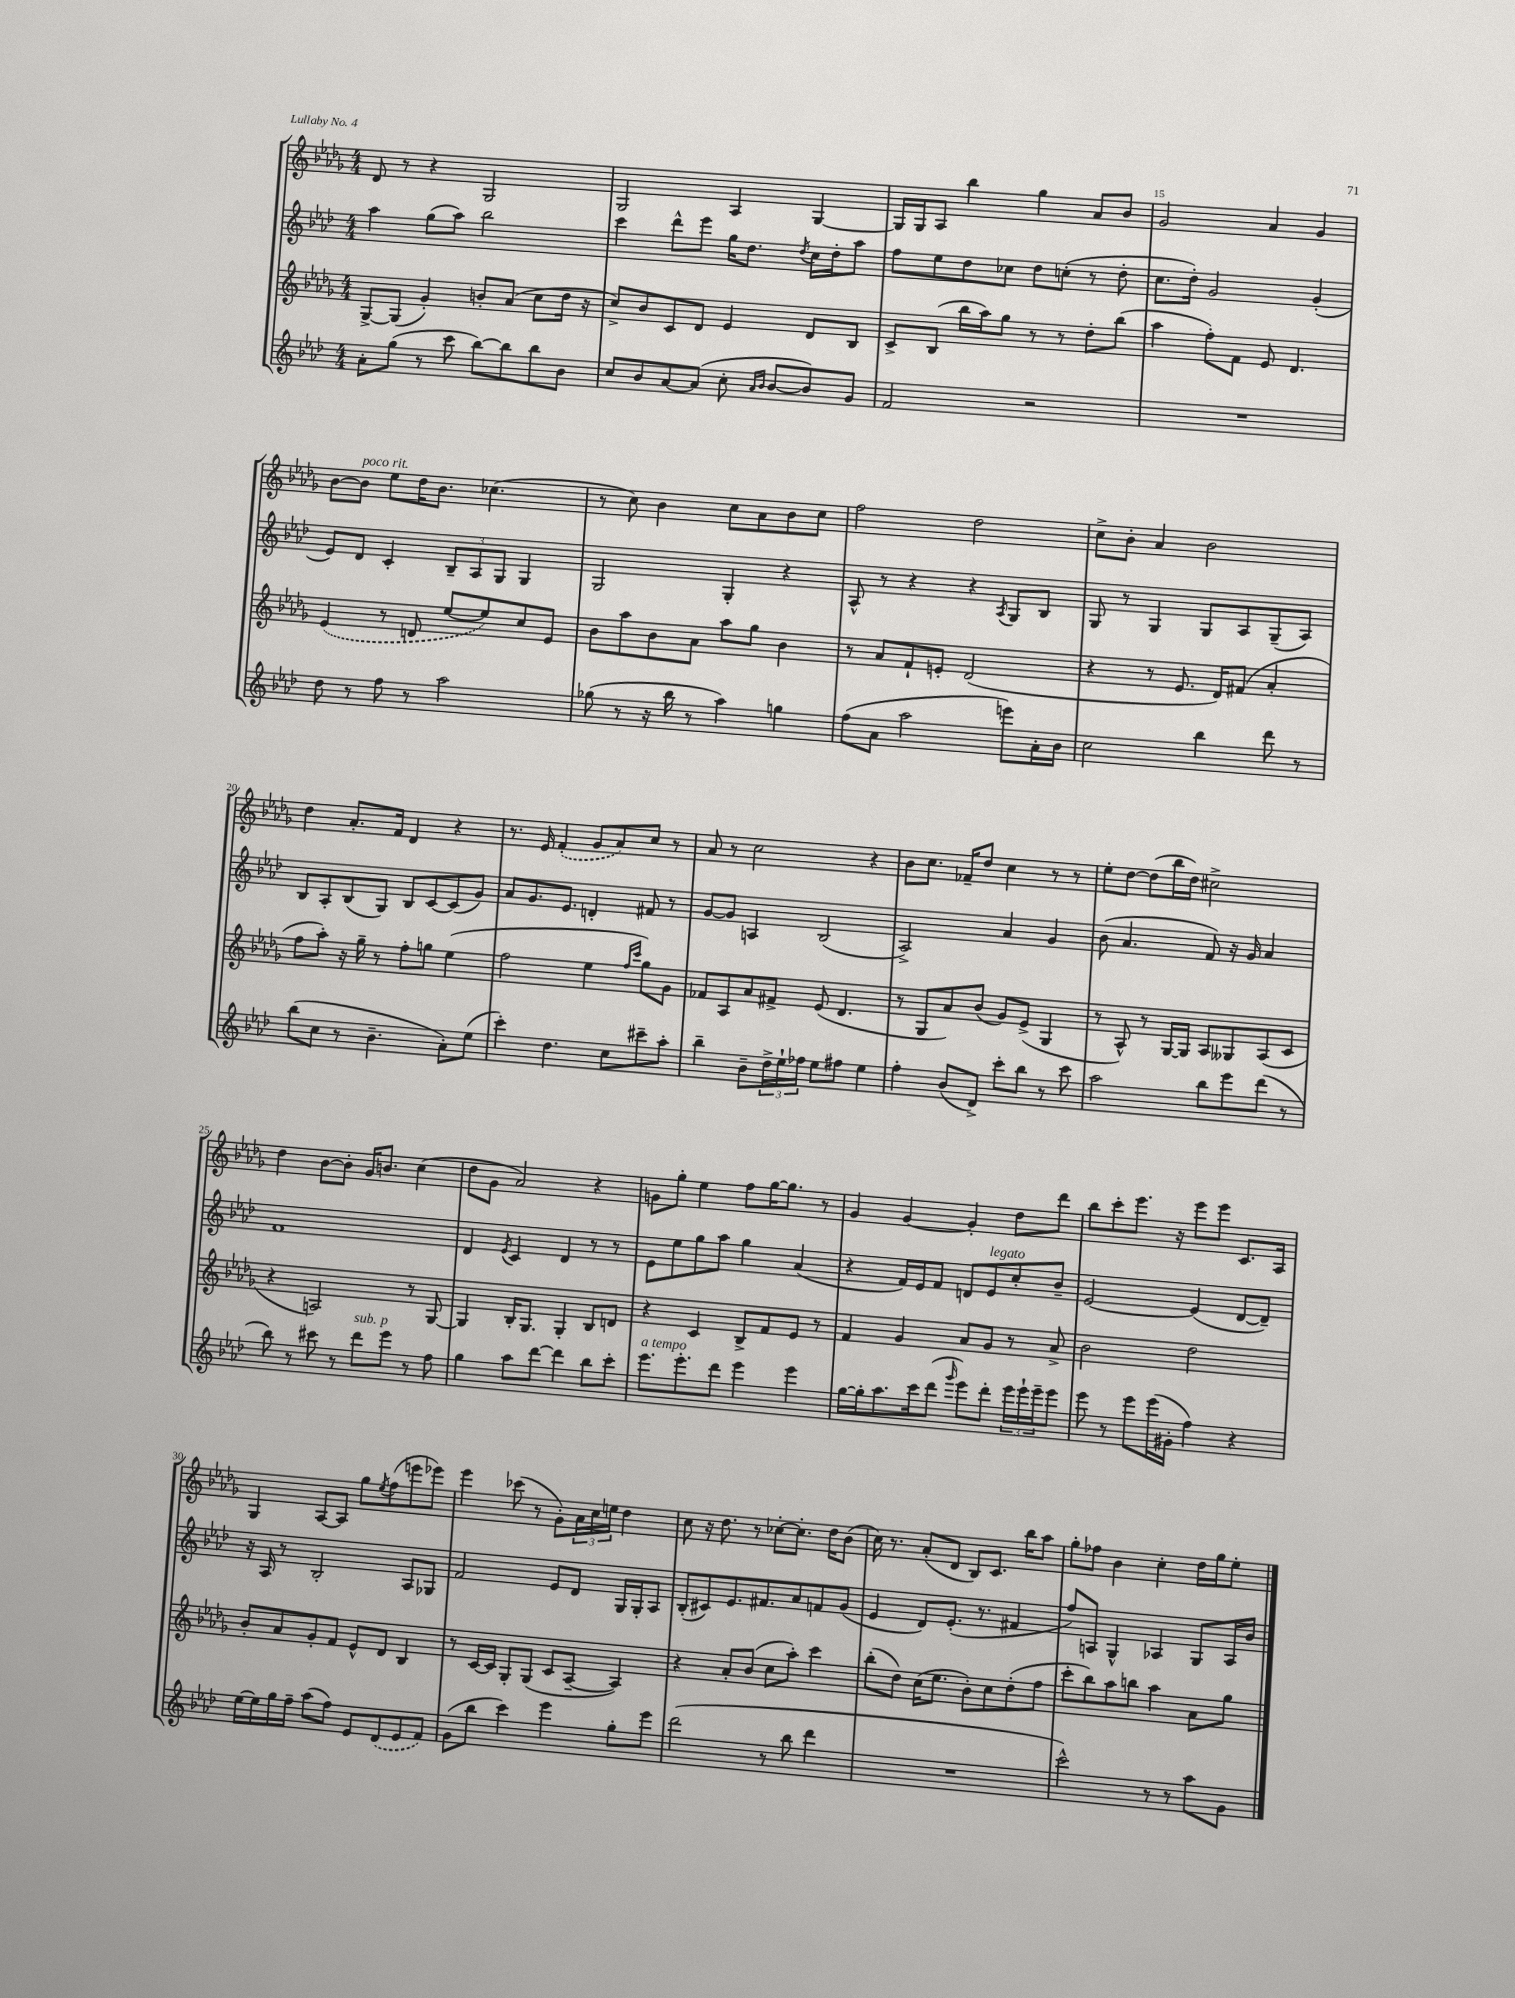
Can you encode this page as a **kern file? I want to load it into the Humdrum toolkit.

**kern	**kern	**kern	**kern
*staff4	*staff3	*staff2	*staff1
*clefG2	*clefG2	*clefG2	*clefG2
*k[b-e-a-d-]	*k[b-e-a-d-g-]	*k[b-e-a-d-]	*k[b-e-a-d-g-]
*M4/4	*M4/4	*M4/4	*M4/4
8a-'	[8G-^	4aa-	8d-
(8gg	(8G-]	.	8r
8r	4g-')	(8gg	4r
8ccc	.	8aa-)	.
[8bb-)	8b'	2bb-	2G-
8bb-]	(8a-	.	.
8bb-	8cc	.	.
8b-	16dd-	.	.
.	16r	.	.
=	=	=	=
8cc	8cc^)	4ccc	2G-
8b-	8b-	.	.
[8a-	8c	8ddd-^^	.
(8a-]	8d-	8eee-	.
8cc'	4e-	16gg	4A-
.	.	8.dd-	.
16qqa-	.	.	.
16qqb-	.	.	.
[8b-	.	.	.
.	.	8qdd-	.
8b-])	8d-	16cc	[4G-
.	.	16dd-'	.
8g	8B-	8aa-	.
=	=	=	=
2f	8c^	8ff	16G-]
.	.	.	16G-
.	(8B-	8ee-	8A-
.	16bb-	8dd-	4bb-
.	16aa-)	.	.
.	8gg-	8cc-	.
2r	8r	8dd-	4gg-
.	8r	(8cc'	.
.	8dd-'	8r	8a-
.	(8bb-	8dd-'	8b-
=	=	=	=
1r	4aa-	8.cc	2g-
.	.	16dd-')	.
.	8ff')	2g	.
.	8f	.	.
.	8e-	.	4a-
.	4.d-	.	.
.	.	(4g'	4g-
=	=	=	=
8dd-	(4e-	8e-)	[8b-
8r	.	8d-	8b-]
8ff	8r	4c'	8ee-
8r	8d	.	16dd-
.	.	.	8.b-
2aa-	[8ee-	12B-~	.
.	.	12A-	.
.	8ee-])	.	(4.cc-
.	.	12G	.
.	8cc	4G	.
.	8e-	.	.
=	=	=	=
(8gg-	8b-	2G	8r
8r	8aa-	.	8cc)
16r	8b-	.	4b-
16bb-	.	.	.
8r	8a-	.	.
4aa-)	8aa-	4G'	8cc
.	8gg-	.	8a-
4gg	4b-	4r	8b-
.	.	.	8cc
=	=	=	=
(8ff	8r	8A-^^	2ff
8a-	8a-	8r	.
2aa-	8f`	4r	.
.	8e'	.	.
.	(2d-	4r	2dd-
.	.	8qA-	.
8eee)	.	8G	.
16a-'	.	8B-	.
16b-	.	.	.
=	=	=	=
2cc	4r	8G	8cc^
.	.	8r	8b-'
.	8r	4G	4a-
.	8.e-	.	.
4bb-	.	8G	2b-
.	16d-)	.	.
.	(8f#	8A-	.
8ddd-	4a-'	(8G~	.
8r	.	8A-)	.
=	=	=	=
(8bb-	8ff	8B-	4dd-
8cc	8aa-')	8A-'	.
8r	16r	(8B-	8.a-'
.	16gg-~	.	.
4.b-~	8r	8G)	.
.	.	.	16f
.	8ff'	8B-	4d-
.	8gg	[8c	.
8a-')	(4ee-	(8c]	4r
(8ee-	.	8g)	.
=	=	=	=
4ccc')	2ff	8a-	8.r
.	.	8.g	.
.	.	.	16e-
4.dd-	.	.	(4f'
.	.	8.e-	.
.	4ee-	4d'	8g-
8cc	.	.	8a-)
.	16qqff	.	.
.	16qqccc	.	.
8ccc#~	8gg-)	8f#	8cc
8aa-'	8g-	8r	8r
=	=	=	=
4bb-~	8f-	[8g	8a-
.	8A-	8g]	8r
8b-~	8a-	4A	2cc
24dd-^	8f#^	.	.
24ee-`	.	.	.
24ff-	.	.	.
8ee-	(8e-	(2B-	.
8ff#	4.d-	.	.
4ee-	.	.	4r
=	=	=	=
4ff'	8r	2A-^)	8b-
.	8G-	.	8.cc
(8b-	8a-)	.	.
.	.	.	16f-~
8d-^)	(8b-	.	8dd-
8ccc'	8g-)	4a-	4cc
8bb-	(8e-^	.	.
8r	4G-	4g	8r
8ccc	.	.	8r
=	=	=	=
2aa-	8r	(8b-	8ee-'
.	8A-^^)	4.a-	[8dd-
.	8r	.	(8dd-]
.	[16G-	.	16bb-
.	16G-]	.	16dd-)
8bb-	8A-	8f)	2cc#^
8eee-	8G--	16r	.
.	.	16g	.
(8ddd-	(8A-	4a-	.
8r	8c	.	.
=	=	=	=
8bb-)	4r	1f	4dd-
8r	.	.	.
8ccc#	2A)	.	[8b-
8r	.	.	8b-']
8ddd-	.	.	16g-
.	.	.	8.b
8eee-	.	.	.
8r	8r	.	(4cc
8ff	[8G-	.	.
=	=	=	=
4gg	4G-]	4d-	8dd-
.	.	.	8g-
.	.	8qe-	.
8aa-	16B-'	4c	2a-)
.	8.G-	.	.
[8ddd-	.	.	.
4ddd-]	4G-'	4d-	.
8bb-	8B-	8r	4r
8ccc'	8d	8r	.
=	=	=	=
8.eee-	4r	8e-	8g
.	.	8ee-	8gg-'
8.eee-'	.	.	.
.	4c	8gg	4ee-
8ddd-	.	8aa-	.
4eee-	8B-^	4gg	8ff
.	8f	.	[16gg-
.	.	.	8.gg-]
4eee-	8e-	(4a-	.
.	8r	.	8r
=	=	=	=
[16gg	4f	4r	4g-
16gg']	.	.	.
8.aa-	.	.	.
.	4g-	16f)	[4g-
16ccc	.	16e-	.
(8ddd-	.	8f	.
16qqggg	.	.	.
8eee-)	8a-	8d	4g-']
8ddd-'	8g-	8e-	.
24eee-	8r	8cc'	8dd-
24eee-`	.	.	.
24eee-~	.	.	.
8eee-	8a-^	8b-~	8ddd-
=	=	=	=
8eee-	2b-	[2e-	8bb-
8r	.	.	8ccc'
8eee-	.	.	8.eee-
(16eee-	.	.	.
16g#'	.	.	16r
4ff)	2dd-	(4e-]	8eee-
.	.	.	8eee-
4r	.	[8d-	8.c
.	.	8d-~])	.
.	.	.	16A-
=	=	=	=
[16ee-	8b-'	16r	4G-
16ee-]	.	16A-	.
16gg	8a-	8r	.
16ff~	.	.	.
(8aa-	8g-'	2B-'	[8A-
8ff)	8f	.	8A-]
8e-	8e-^^	.	8gg-
.	.	.	8qee-
(8d-	8d-	.	(8ff
8e-	4B-	8A-	8eee
8f)	.	8G-	8eee-)
=	=	=	=
(8g	8r	2f	4eee-
8bb-	[16c	.	.
.	16c]	.	.
4ccc)	8G-'	.	(8ccc-
.	(8G-	.	8r
4eee-	8c	8e-	8g-')
.	[8A-~	8d-	24a-
.	.	.	24cc
.	.	.	24ee
8gg'	4A-])	16G	4dd-
.	.	16G'	.
8eee-	.	8A-	.
=	=	=	=
(2ddd-	4r	(8B-'	8cc
.	.	8c#)	16r
.	.	.	8.dd-
.	8a-'	8.e-	.
.	(8b-	.	8r
.	.	8.f#	.
8r	8cc	.	[8cc-'
8bb-	8aa-')	8a-	8.cc-']
4ddd-	4ccc	8f	.
.	.	.	16dd-
.	.	(8g	(8b-
=	=	=	=
1r	(8bb-'	4e-	16cc)
.	.	.	8.r
.	8dd-)	.	.
.	(16cc	8d-)	(8a-'
.	8.ee-	.	.
.	.	(8.e-'	8d-
.	8b-')	.	8B-)
.	.	8.r	.
.	8cc	.	8.c
.	(8dd-'	4f#	.
.	.	.	16bb-
.	8ff	.	8aa-
=	=	=	=
2ccc^^)	8ccc'	8ff)	8gg-'
.	8bb-)	8A	8ff-
.	8aa-	4G^^	4b-
.	8bb	.	.
8r	4aa-	4A-	4cc'
8r	.	.	.
8aa-	8a-	8G	16dd-
.	.	.	16gg-
8g	8gg-	16A-	8ee-'
.	.	16b-	.
==	==	==	==
*-	*-	*-	*-
